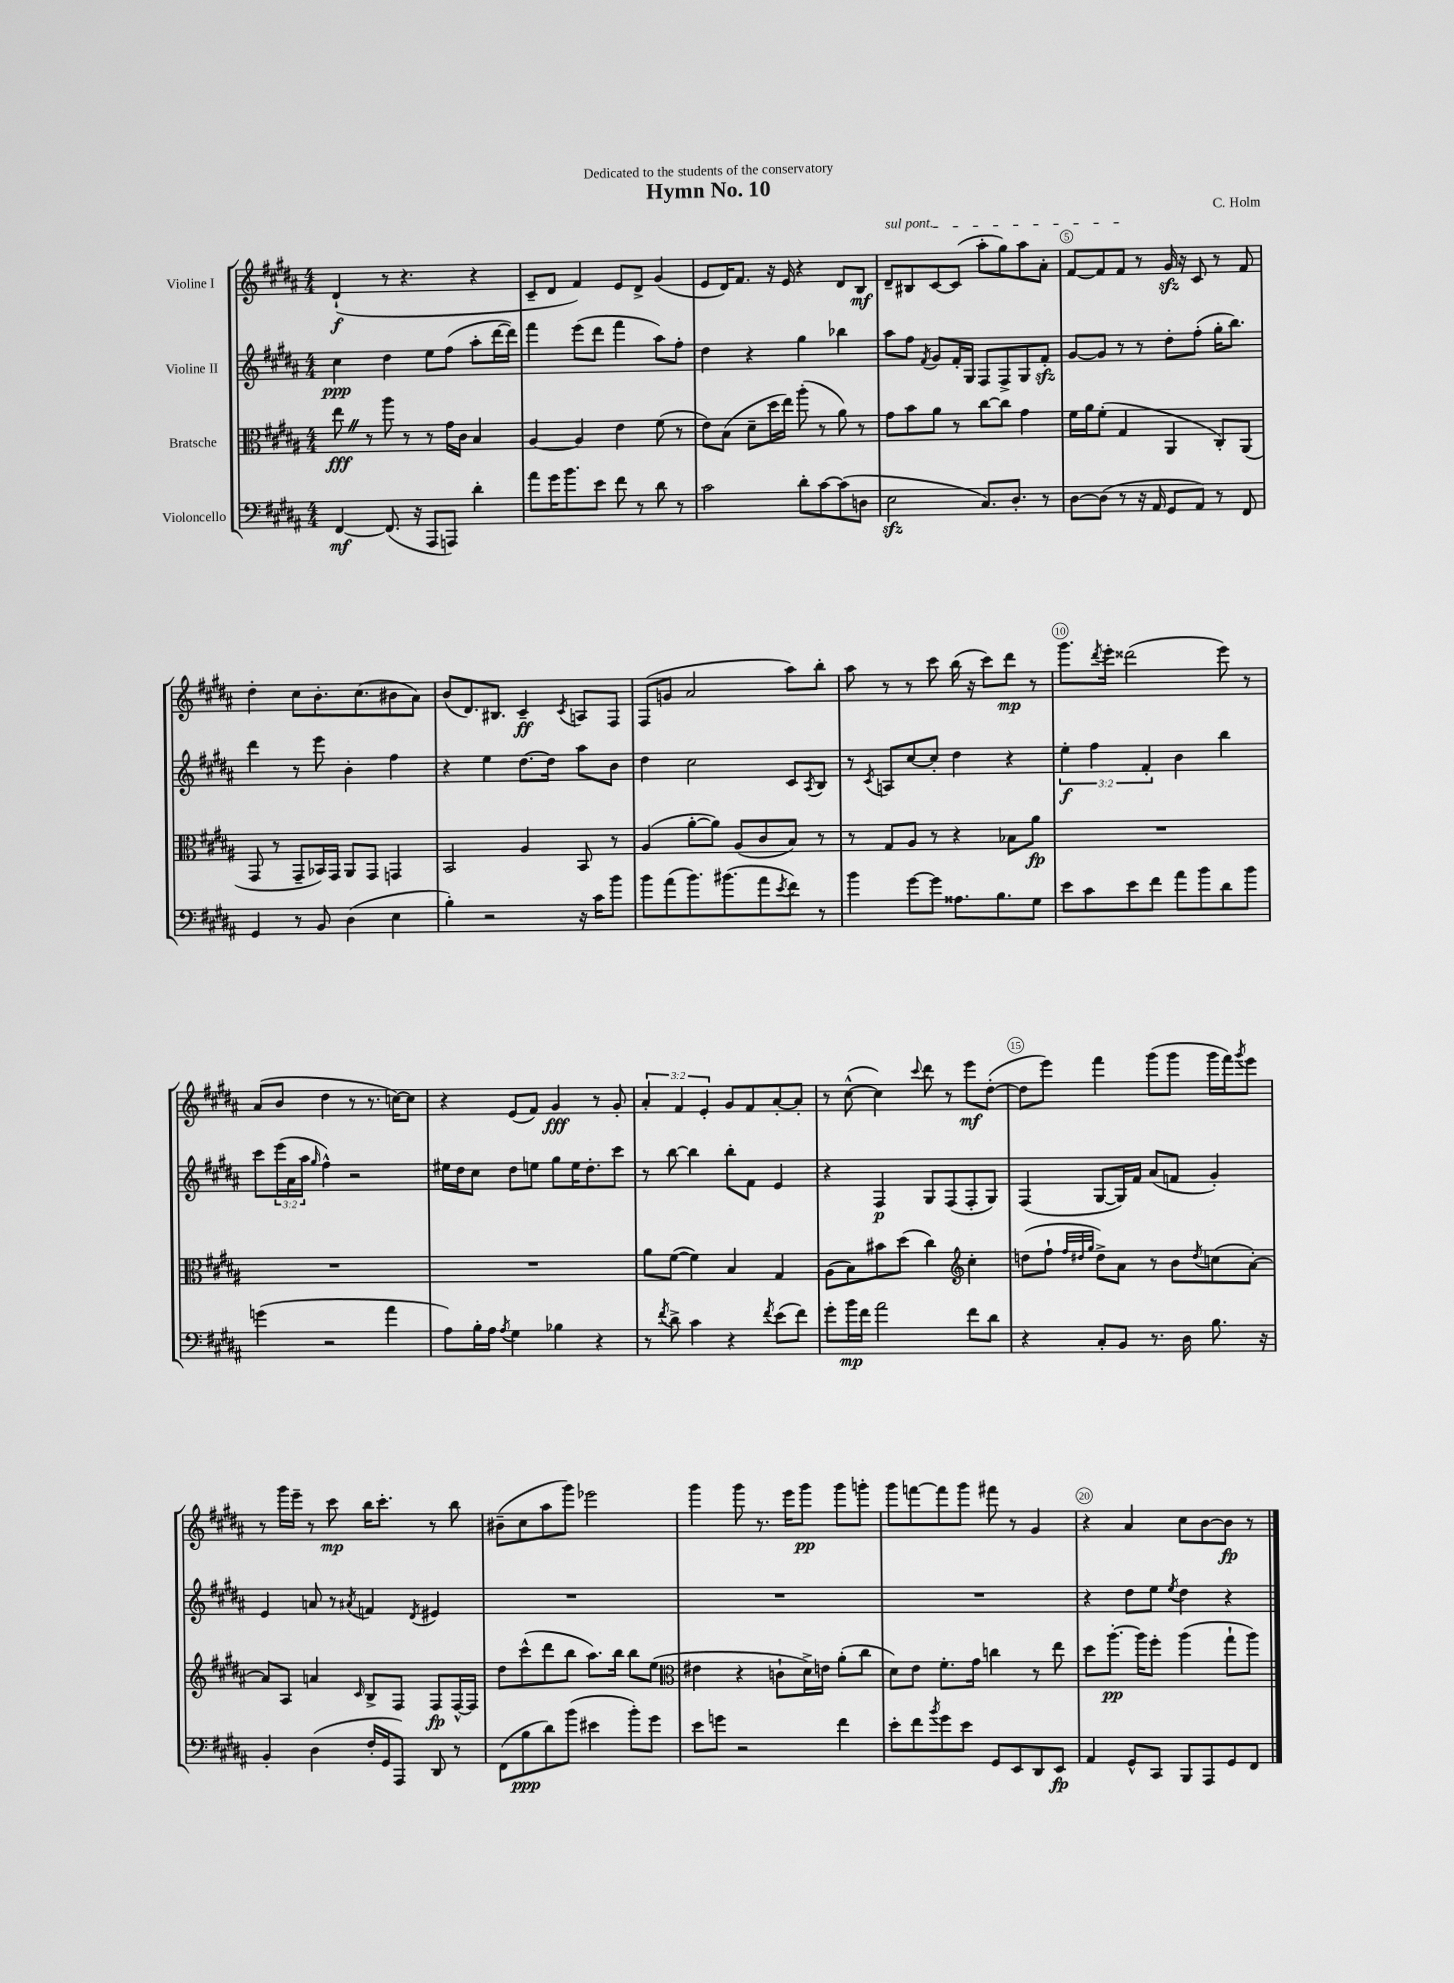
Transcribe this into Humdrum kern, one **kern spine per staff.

**kern	**dynam	**kern	**dynam	**kern	**dynam	**kern	**dynam
*part4	*part4	*part3	*part3	*part2	*part2	*part1	*part1
*staff4	*staff4	*staff3	*staff3	*staff2	*staff2	*staff1	*staff1
*I"Violoncello	*	*I"Bratsche	*	*I"Violine II	*	*I"Violine I	*
*clefF4	*	*clefC3	*	*clefG2	*	*clefG2	*
*k[f#c#g#d#a#]	*	*k[f#c#g#d#a#]	*	*k[f#c#g#d#a#]	*	*k[f#c#g#d#a#]	*
*M4/4	*	*M4/4	*	*M4/4	*	*M4/4	*
=1	=1	=1	=1	=1	=1	=1	=1
[4FF#/	mf	8eeZ\	fff	4cc#\	ppp	(4d#`/	f
.	.	8r	.	.	.	.	.
(8.FF#/]	.	8aa#\	.	4dd#\	.	8r	.
.	.	8r	.	.	.	4.r	.
16r	.	.	.	.	.	.	.
8AAA#/L	.	8r	.	8ee\L	.	.	.
8AAAn/J)	.	16g#\LL	.	(8ff#\J	.	.	.
.	.	16c#\JJ	.	.	.	.	.
4d#'\	.	4B/	.	8aa#'\L	.	4r	.
.	.	.	.	[16ddd#\L	.	.	.
.	.	.	.	16ddd#\JJ])	.	.	.
=2	=2	=2	=2	=2	=2	=2	=2
8a#\L	.	[4A#/	.	4fff#\	.	8c#~/L	.
16g#\K	.	.	.	.	.	8d#/J	.
8.b\	.	.	.	.	.	.	.
.	.	4A#/]	.	(8eee\L	.	4f#/)	.
8e\J	.	.	.	8ddd#\J	.	.	.
8f#\	.	4e\	.	4fff#\	.	8e/L	.
8r	.	.	.	.	.	8d#^/J	.
8d#\	.	(8f#\	.	8aa#\L)	.	(4g#/	.
8r	.	8r	.	8ff#'\J	.	.	.
=3	=3	=3	=3	=3	=3	=3	=3
2c#\	.	8e\L)	.	4dd#\	.	8e/L	.
.	.	(8B\J	.	.	.	16d#/K)	.
.	.	.	.	.	.	8.f#/J	.
.	.	8d#~\L	.	4r	.	.	.
.	.	16dd#\L	.	.	.	16r	.
.	.	16ee\JJ)	.	.	.	16e/	.
8d#'\L	.	(8aa#'\	.	4gg#\	.	4r	.
[8c#\	.	8r	.	.	.	.	.
(8c#\]	.	8a#\)	.	4bb-X\	.	8d#/L	.
8Dn\J	.	8r	.	.	.	8B/J	mf
=4	=4	=4	=4	=4	=4	=4	=4
!	!	!	!	!	!	!LO:TX:a:i:t=sul pont.	!
2Ezz\	.	8g#\L	.	8aa#\L	.	8d#~/L	.
.	.	8b\	.	8ff#\J	.	8B#X/	.
.	.	.	.	8qf#/	.	.	.
.	.	8a#\J	.	8g#/L	.	[8c#/	.
.	.	8r	.	16f#'/L	.	(8c#/J]	.
.	.	.	.	16G#/JJ	.	.	.
8.C#/L)	.	[8cc#\L	.	8F#/L	.	8aa#'\L	.
.	.	8cc#\J]	.	8F#^/	.	8gg#\)	.
8.D#'/J	.	.	.	.	.	.	.
.	.	4g#\	.	8G#/	.	8aa#\	.
8r	.	.	.	8f#zz'/J	.	8a#'\J	.
=5	=5	=5	=5	=5	=5	=5	=5
[8D#\L	.	16f#\LL	.	[8g#/L	.	[8f#/L	.
.	.	16a#\J	.	.	.	.	.
(8D#\J]	.	(8f#'\J	.	8g#/J]	.	8f#/]	.
8r	.	4G#/	.	8r	.	8f#/J	.
16r	.	.	.	8r	.	8r	.
16AA#/	.	.	.	.	.	.	.
8GG#/L	.	4AA#/	.	8dd#'\L	.	16g#zz/	.
.	.	.	.	.	.	16r	.
8AA#/J)	.	.	.	(8ff#'\J	.	8c#/	.
8r	.	8C#'/L)	.	16gg#'\KL	.	8r	.
.	.	.	.	8.bb\J)	.	.	.
8FF#/	.	(8AA#/J	.	.	.	8f#/	.
!!LO:LB:g=z
=6	=6	=6	=6	=6	=6	=6	=6
4GG#/	.	8GG#/	.	4ddd#\	.	4dd#'\	.
.	.	8r	.	.	.	.	.
8r	.	8GG#~/L	.	8r	.	8cc#\L	.
8BB/	.	16BB-X/L)	.	8eee\	.	8.b'\	.
.	.	16GG#/JJ	.	.	.	.	.
(4D#\	.	8AA#/L	.	4b'\	.	.	.
.	.	.	.	.	.	(8.cc#\	.
.	.	8GG#/J	.	.	.	.	.
4E\	.	4GGn/	.	4ff#\	.	8b#X\	.
.	.	.	.	.	.	8a#\J)	.
=7	=7	=7	=7	=7	=7	=7	=7
4B'\)	.	2BB/	.	4r	.	(8b/L	.
.	.	.	.	.	.	8.d#/)	.
2r	.	.	.	4ee\	.	.	.
.	.	.	.	.	.	8.B#X/J	.
.	.	4A#/	.	[8.dd#\L	.	4c#~/	ff
.	.	.	.	16dd#\Jk]	.	.	.
.	.	.	.	.	.	8qc#/	.
16r	.	8BB/	.	8aa#\L	.	8An/L	.
16c#\KL	.	.	.	.	.	.	.
8b\J	.	8r	.	8b\J	.	8F#/J	.
=8	=8	=8	=8	=8	=8	=8	=8
8b\L	.	(4A#/	.	4dd#\	.	(8F#/L	.
(8a#\	.	.	.	.	.	8gn/J	.
8.b\)	.	[8a#'\L	.	2cc#\	.	2a#/	.
.	.	8a#\J])	.	.	.	.	.
(8.b#X\	.	.	.	.	.	.	.
.	.	(8A#/L	.	.	.	.	.
8a#\	.	8c#/	.	.	.	.	.
8qe/	.	.	.	.	.	.	.
8f#\J)	.	8B/J)	.	8c#/L	.	8aa#\L)	.
.	.	.	.	8qA#/	.	.	.
8r	.	8r	.	8B/J	.	8bb'\J	.
=9	=9	=9	=9	=9	=9	=9	=9
4b\	.	8r	.	8r	.	8aa#\	.
.	.	.	.	8qc#/	.	.	.
.	.	8G#/L	.	8An/L	.	8r	.
[8g#\L	.	8A#/J	.	[8cc#/	.	8r	.
8g#\J]	.	8r	.	8cc#'/J]	.	8ccc#\	.
8.A##X\L	.	4r	.	4dd#\	.	(16bb\	.
.	.	.	.	.	.	16r	.
.	.	.	.	.	.	8ccc#\L)	.
8.B\	.	.	.	.	.	.	.
.	.	8B-X\L	.	4r	.	8ddd#\J	mp
8G#\J	.	8a#\J	fp	.	.	8r	.
=10	=10	=10	=10	=10	=10	=10	=10
8e\L	.	1r	.	6ee'\	f	8.ggg#\L	.
8c#\	.	.	.	.	.	.	.
.	.	.	.	6ff#\	.	.	.
.	.	.	.	.	.	8qddd#/	.
.	.	.	.	.	.	16eee'\Jk	.
8e\	.	.	.	.	.	(2ddd##X\	.
.	.	.	.	6f#'/	.	.	.
8f#\J	.	.	.	.	.	.	.
8a#\L	.	.	.	4b\	.	.	.
8b\	.	.	.	.	.	.	.
8d#\	.	.	.	4bb\	.	8eee\)	.
8b\J	.	.	.	.	.	8r	.
!!LO:LB:g=z
=11	=11	=11	=11	=11	=11	=11	=11
(4gn\	.	1r	.	8ccc#\L	.	(8a#/L	.
.	.	.	.	(24eee\L	.	8b/J	.
.	.	.	.	24a#\	.	.	.
.	.	.	.	24aa#\JJ	.	.	.
.	.	.	.	16qqgg#/	.	.	.
2r	.	.	.	4ff#^^\)	.	4dd#\	.
.	.	.	.	2r	.	8r	.
.	.	.	.	.	.	8.r	.
4a#\	.	.	.	.	.	.	.
.	.	.	.	.	.	[16ccn\KL)	.
.	.	.	.	.	.	8cc\J]	.
=12	=12	=12	=12	=12	=12	=12	=12
8A#\L)	.	1r	.	16ee#X\LL	.	4r	.
.	.	.	.	16dd#\J	.	.	.
16B'\L	.	.	.	8cc#\J	.	.	.
16A#\JJ	.	.	.	.	.	.	.
8qA#/	.	.	.	.	.	.	.
4G#\	.	.	.	8dd#\L	.	(8e/L	.
.	.	.	.	8een\J	.	8f#/J)	.
4B-X\	.	.	.	8gg#\L	.	4g#/	fff
.	.	.	.	16ee\K	.	.	.
.	.	.	.	8.dd#'\	.	.	.
4r	.	.	.	.	.	8r	.
.	.	.	.	8ccc#\J	.	8g#'/	.
=13	=13	=13	=13	=13	=13	=13	=13
8r	.	8a#\L	.	8r	.	6a#'/	.
8qf#/	.	.	.	.	.	.	.
8d#^\	.	([8f#\J	.	[8bb\	.	.	.
.	.	.	.	.	.	6f#/	.
4c#\	.	4f#\])	.	4bb\]	.	.	.
.	.	.	.	.	.	6e'/	.
4r	.	4B/	.	8bb'\L	.	8g#/L	.
.	.	.	.	8f#\J	.	8f#/	.
8qf#/	.	.	.	.	.	.	.
(8e\L	.	4G#/	.	4e/	.	[8a#'/	.
8f#\J)	.	.	.	.	.	8a#'/J]	.
=14	=14	=14	=14	=14	=14	=14	=14
8g#'\L	.	(8A#\L	.	4r	.	8r	.
16b\L	mp	8B\)	.	.	.	([8cc#^^\	.
16f#\JJ	.	.	.	.	.	.	.
2a#\	.	8b#X\	.	4F#/	p	4cc#\])	.
.	.	(8dd#\J	.	.	.	.	.
.	.	.	.	.	.	8qqccc#/	.
.	.	4cc#\)	.	8G#/L	.	8ddd#\	.
.	.	.	.	(8F#/	.	8r	.
*	*	*clefG2	*	*	*	*	*
8f#\L	.	4cc#'\	.	8F#'/	.	8eee\L	mf
8d#\J	.	.	.	8G#/J)	.	([8dd#'\J	.
=15	=15	=15	=15	=15	=15	=15	=15
4r	.	(8ddn\L	.	(4F#/	.	8dd#\L]	.
.	.	8ff#`\J	.	.	.	8eee\J)	.
.	.	32qqff#/LLL	.	.	.	.	.
.	.	32qqdd#X/	.	.	.	.	.
.	.	32qqgg#/JJJ	.	.	.	.	.
8C#'/L	.	8dd#^\L)	.	[8G#/L	.	4fff#\	.
8BB/J	.	8a#\J	.	16G#/L])	.	.	.
.	.	.	.	16f#/JJ	.	.	.
8.r	.	8r	.	(8a#/L	.	(8ggg#\L	.
.	.	8b\L	.	8fn/J	.	8ggg#\J	.
16D#\	.	.	.	.	.	.	.
.	.	8qdd#/	.	.	.	.	.
8.B\	.	(8ccn\	.	4g#'/)	.	16ggg#\LL	.
.	.	.	.	.	.	16fff#\J)	.
.	.	.	.	.	.	8qggg#/	.
.	.	[8a#'\J)	.	.	.	8eee\J	.
16r	.	.	.	.	.	.	.
!!LO:LB:g=z
=16	=16	=16	=16	=16	=16	=16	=16
4BB'/	.	8a#/L]	.	4e/	.	8r	.
.	.	8A#/J	.	.	.	16ggg#\LL	.
.	.	.	.	.	.	16eee~\JJ	.
(4D#\	.	4an/	.	8an/	.	8r	.
.	.	.	.	8r	.	8ccc#\	mp
.	.	16qqc#/	.	8qa#X/	.	.	.
16F#'/LL	.	8B^/L	.	4fn/	.	16bb\KL	.
16GG#/J	.	.	.	.	.	8.ccc#'\J	.
8AAA#/J)	.	8F#/J	.	.	.	.	.
.	.	.	.	8qd#/	.	.	.
8DD#/	.	8F#/L	fp	4e#X/	.	8r	.
8r	.	[16F#^^/L	.	.	.	8bb\	.
.	.	16F#/JJ]	.	.	.	.	.
=17	=17	=17	=17	=17	=17	=17	=17
(8FF#\L	.	8dd#\L	.	1r	.	(8b#X~\L	.
8B\	ppp	(8ccc#^^\	.	.	.	8cc#\	.
8d#\)	.	8ddd#\	.	.	.	8aa#\	.
(8b\J	.	8bb\J	.	.	.	8ggg#\J)	.
4e#X\	.	8.aa#\L)	.	.	.	2eee-X\	.
.	.	16bb\Jk	.	.	.	.	.
8b'\L)	.	8bb\L	.	.	.	.	.
8g#\J	.	(8ee\J	.	.	.	.	.
=18	=18	=18	=18	=18	=18	=18	=18
*	*	*clefC3	*	*	*	*	*
8e\L	.	4e#X\	.	1r	.	4ggg#\	.
8gn\J	.	.	.	.	.	.	.
2r	.	4r	.	.	.	8ggg#\	.
.	.	.	.	.	.	8.r	.
.	.	8cn`\L	.	.	.	.	.
.	.	.	.	.	.	16eee\KL	.
.	.	16d#^\L)	.	.	.	8ggg#\J	pp
.	.	16en\JJ	.	.	.	.	.
4f#\	.	(8a#'\L	.	.	.	8ggg#\L	.
.	.	8cc#\J	.	.	.	8gggn'\J	.
=19	=19	=19	=19	=19	=19	=19	=19
8e'\L	.	8d#\L)	.	1r	.	8ggg#\L	.
8f#\	.	8e\J	.	.	.	[8fffn\	.
8qb/	.	.	.	.	.	.	.
8g#\	.	8.f#'\L	.	.	.	8fff\]	.
8e\J	.	.	.	.	.	8ggg#\J	.
.	.	16g#\Jk	.	.	.	.	.
8GG#/L	.	4ccn\	.	.	.	8fff#X\	.
8EE/	.	.	.	.	.	8r	.
8DD#/	.	8r	.	.	.	4g#/	.
8EE/J	fp	8ee\	.	.	.	.	.
=20	=20	=20	=20	=20	=20	=20	=20
4AA#/	.	8dd#\L	.	4r	.	4r	.
.	.	[8.aa#'\J	pp	.	.	.	.
8GG#^^/L	.	.	.	8dd#\L	.	4a#/	.
.	.	16aa#\KL]	.	.	.	.	.
8CC#/J	.	8ff#'\J	.	8ee\J	.	.	.
.	.	.	.	8qee/	.	.	.
8BBB/L	.	(4aa#\	.	4dd#\	.	8cc#\L	.
8AAA#/	.	.	.	.	.	[8b\	.
8GG#/	.	8gg#`\L	.	4r	.	8b\J]	fp
8FF#/J	.	8aa#\J)	.	.	.	8r	.
==	==	==	==	==	==	==	==
*-	*-	*-	*-	*-	*-	*-	*-
